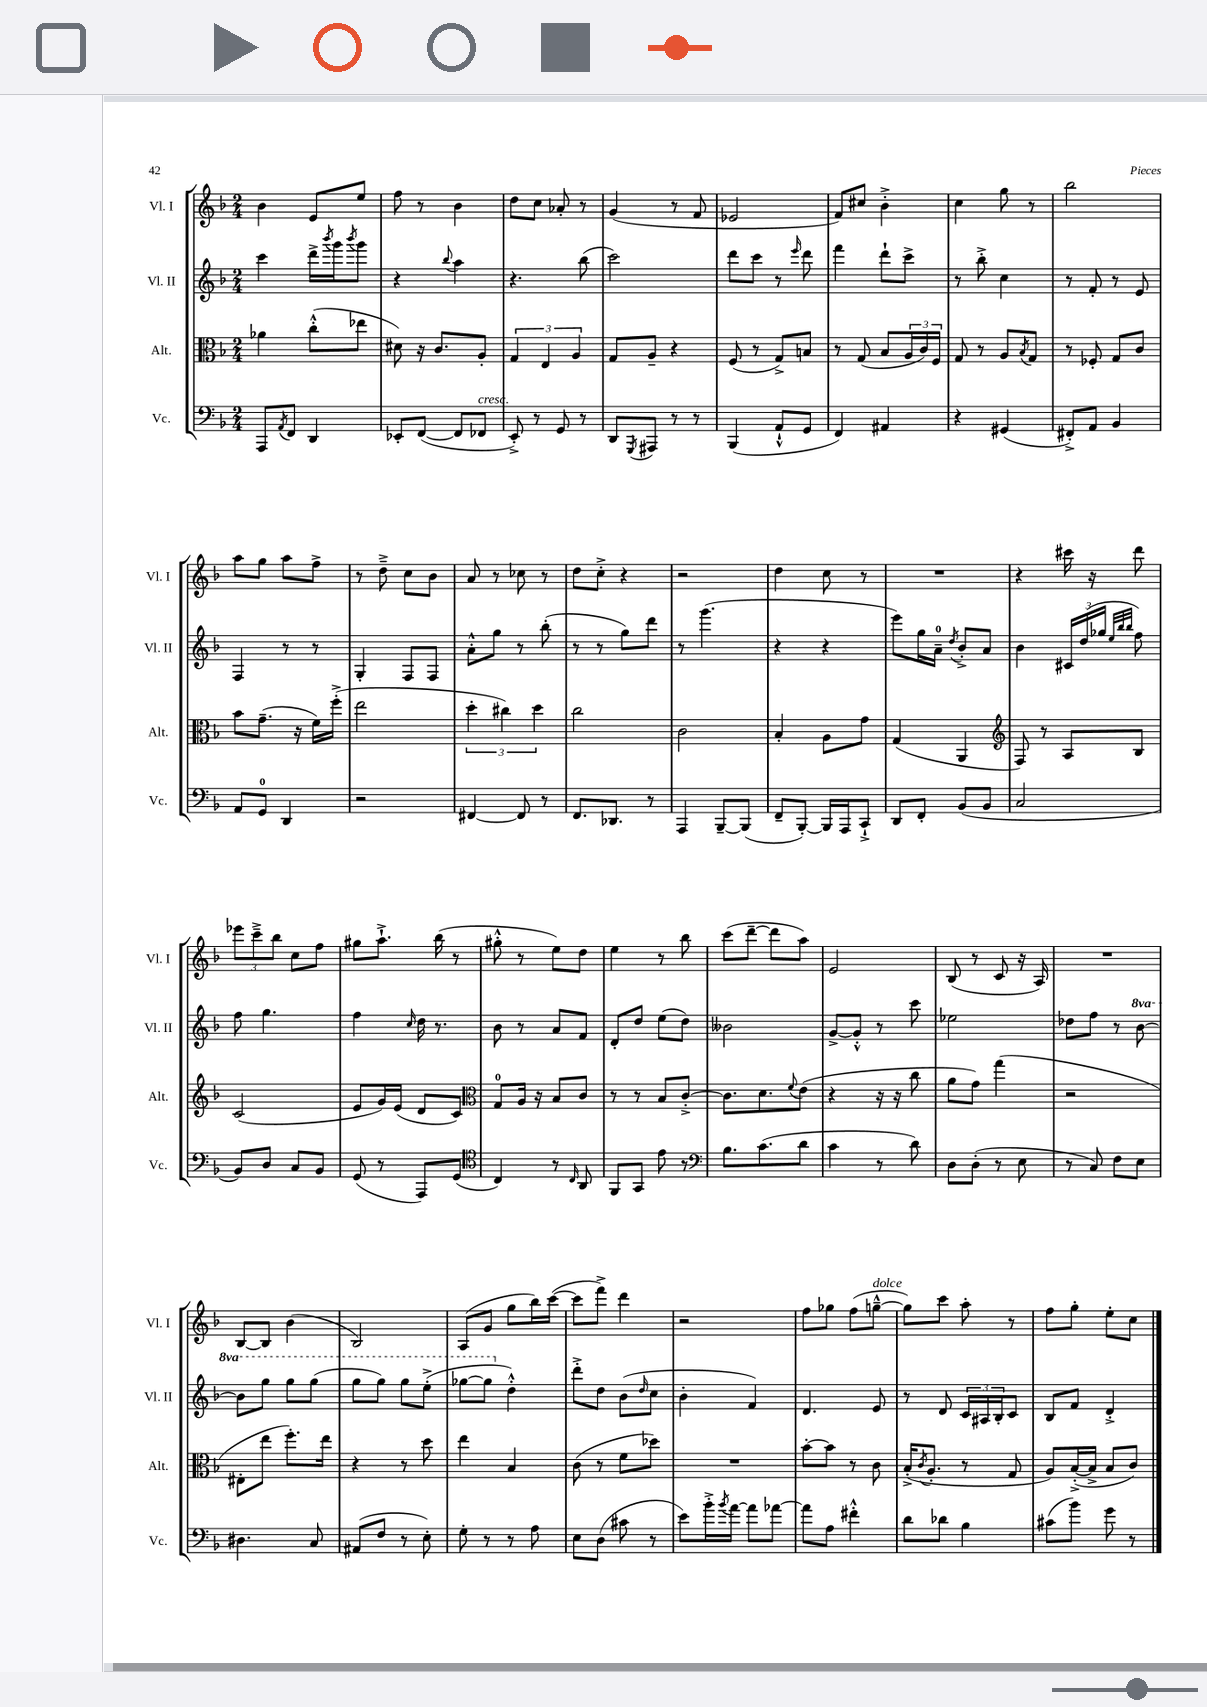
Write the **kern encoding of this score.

**kern	**kern	**kern	**kern
*staff4	*staff3	*staff2	*staff1
*clefF4	*clefC3	*clefG2	*clefG2
*k[b-]	*k[b-]	*k[b-]	*k[b-]
*M2/4	*M2/4	*M2/4	*M2/4
8AAA	4a-	4ccc	4b-
8qAA	.	.	.
8FF	.	.	.
4DD	(8cc'^^	16ddd^	8e
.	.	8qbbb-	.
.	.	16ggg	.
.	.	8qbbb-	.
.	8ee-	8ggg	8ee
=	=	=	=
8EE-'	8d#)	4r	8ff
([8FF	16r	.	8r
.	8.c	.	.
.	.	8qqbb-	.
8FF]	.	4aa	4b-
8FF-	8A'	.	.
=	=	=	=
8EE'^)	6G	4.r	8dd
8r	.	.	8cc
.	6E	.	.
8GG	.	.	8a-'
.	6A	.	.
8r	.	(8bb-	8r
=	=	=	=
8DD	8G	2ccc)	(4g
8qGGG	.	.	.
8AAA#	8A~	.	.
8r	4r	.	8r
8r	.	.	8f
=	=	=	=
(4BBB-	(8F	8ddd	2e-
.	8r	8ccc	.
8AA`^^	8G^)	8r	.
.	.	16qqeee	.
8GG	8B	8ddd	.
=	=	=	=
4FF)	8r	4fff	8f)
.	(8G	.	8cc#
4AA#	8B-	8ddd`	4b-'^
.	24A	8ccc^	.
.	24c)	.	.
.	24F	.	.
=	=	=	=
4r	8G	8r	4cc
.	8r	8bb-'^	.
(4GG#	8A	4cc	8gg
.	8qB-	.	.
.	8G	.	8r
=	=	=	=
8FF#'^)	8r	8r	2bb-
8AA	8F-'	8f'	.
4BB-	8G	8r	.
.	8c	8e	.
=	=	=	=
8AA	8b-	4F	8aa
8GG	(8.g~	.	8gg
4DD	.	8r	8aa
.	16r	.	.
.	16f)	8r	8ff^
.	(16ff'^	.	.
=	=	=	=
2r	2ee	4G'	8r
.	.	.	8dd~^
.	.	8F	8cc
.	.	8F	8b-
=	=	=	=
[4FF#	6dd'	8a'^^	8a
.	.	8gg	8r
.	6cc#)	.	.
8FF#]	.	8r	8cc-
.	6dd	.	.
8r	.	(8bb-'	8r
=	=	=	=
8.FF	2cc	8r	8dd
.	.	8r	8cc'^
8.DD-	.	.	.
.	.	8gg)	4r
8r	.	8ddd	.
=	=	=	=
4AAA	2c	8r	2r
.	.	(4.ggg	.
[8BBB-~	.	.	.
(8BBB-]	.	.	.
=	=	=	=
8FF~	4B-'	4r	4dd
[8BBB-')	.	.	.
16BBB-]	8A	4r	8cc
16AAA	.	.	.
8CC`^	8g	.	8r
=	=	=	=
8DD	(4G	8eee)	2r
8FF'	.	16gg	.
.	.	16a~	.
.	.	8qdd	.
(8BB-	4AA	8b-'^	.
8BB-	.	8a	.
=	=	=	=
*	*clefG2	*	*
2C	8F)	4b-	4r
.	8r	.	.
.	8A	24c#	16ccc#
.	.	(24dd	.
.	.	.	16r
.	.	24gg-	.
.	.	32qqee	.
.	.	32qqbb-	.
.	.	32qqbb-	.
.	8B-	8ff)	8ddd
=	=	=	=
8BB-)	(2c	8ff	12eee-
.	.	.	12ccc~^
8D	.	4.gg	.
.	.	.	12bb-
8C	.	.	8cc
8BB-	.	.	8ff
=	=	=	=
(8GG	8e	4ff	8gg#
8r	16g)	.	8.aa`^
.	(16e	.	.
.	.	16qqcc	.
8AAA)	8d	16dd	.
.	.	8.r	(16bb-
(8GG	8c)	.	8r
=	=	=	=
*clefC4	*clefC3	*	*
4C)	8G	8b-	8gg#'^^
.	16A	8r	8r
.	16r	.	.
8r	8B-	8a	8ee)
16qqC	.	.	.
8AA	8c	8f	8dd
=	=	=	=
8FF	8r	8d'	4ee
8GG	8r	8dd	.
8e	8B-	(8ee	8r
8r	[8c'^	8dd)	8bb-
=	=	=	=
*clefF4	*	*	*
8.B-	8.c]	2b--	(8ccc
.	.	.	[8ddd~
(8.c	8.d	.	.
.	.	.	8ddd]
.	8qqf	.	.
8d	(8e	.	8aa)
=	=	=	=
4c	4r	[8g^	2e
.	.	8g'^^]	.
8r	16r	8r	.
.	16r	.	.
8d)	8cc	8ccc	.
=	=	=	=
8D	8a	2ee-	(8B-
(8D'	8g)	.	8r
8r	(4gg	.	8c
8E	.	.	16r
.	.	.	16A)
=	=	=	=
8r	2r	8dd-	2r
8C)	.	8ff	.
8F	.	8r	.
8E	.	[8bb-	.
=	=	=	=
4.D#	8E#'	8bb-]	[8B-
.	8ee	8ggg	8B-]
.	8.ff')	8ggg	(4b-
8C	.	(8ggg	.
.	16ee	.	.
=	=	=	=
(8AA#	4r	8ggg	2B-)
8F	.	8ggg)	.
8r	8r	8ggg	.
8E')	8dd	(8eee'^	.
=	=	=	=
8G'	4ee	[8ggg-	(8A
8r	.	8ggg-]	8g
8r	4B-	4dd'^^)	8gg
8A	.	.	16bb-)
.	.	.	([16ccc
=	=	=	=
8E	(8c	8ddd'^	8ccc]
(8D	8r	8dd	8fff^)
8c#	8f	(8b-	4ddd
.	.	16qqdd	.
8r	8dd-)	8cc	.
=	=	=	=
8e)	2r	4b-'	2r
16b-'^	.	.	.
8qb-	.	.	.
[16a	.	.	.
8a]	.	4f)	.
[8a-	.	.	.
=	=	=	=
8a-]	[8b-'	4.d	8ff
8A	8b-]	.	8gg-
4f#'^^	8r	.	(8ff
.	8c	8e	[8gg~^^
=	=	=	=
8d	(16B-'^	8r	8gg])
.	8qc	.	.
.	8.A'	.	.
8d-	.	8d	8ccc
4B-	8r	24c	8aa'
.	.	24A#	.
.	.	24B-'	.
.	8G	8c	8r
=	=	=	=
(8c#	8A)	8B-	8ff
8b-)	([16B-'^	8f	8gg'
.	16B-^]	.	.
8g	8B-	4d'^	8ee'
8r	8c)	.	8cc
==	==	==	==
*-	*-	*-	*-
